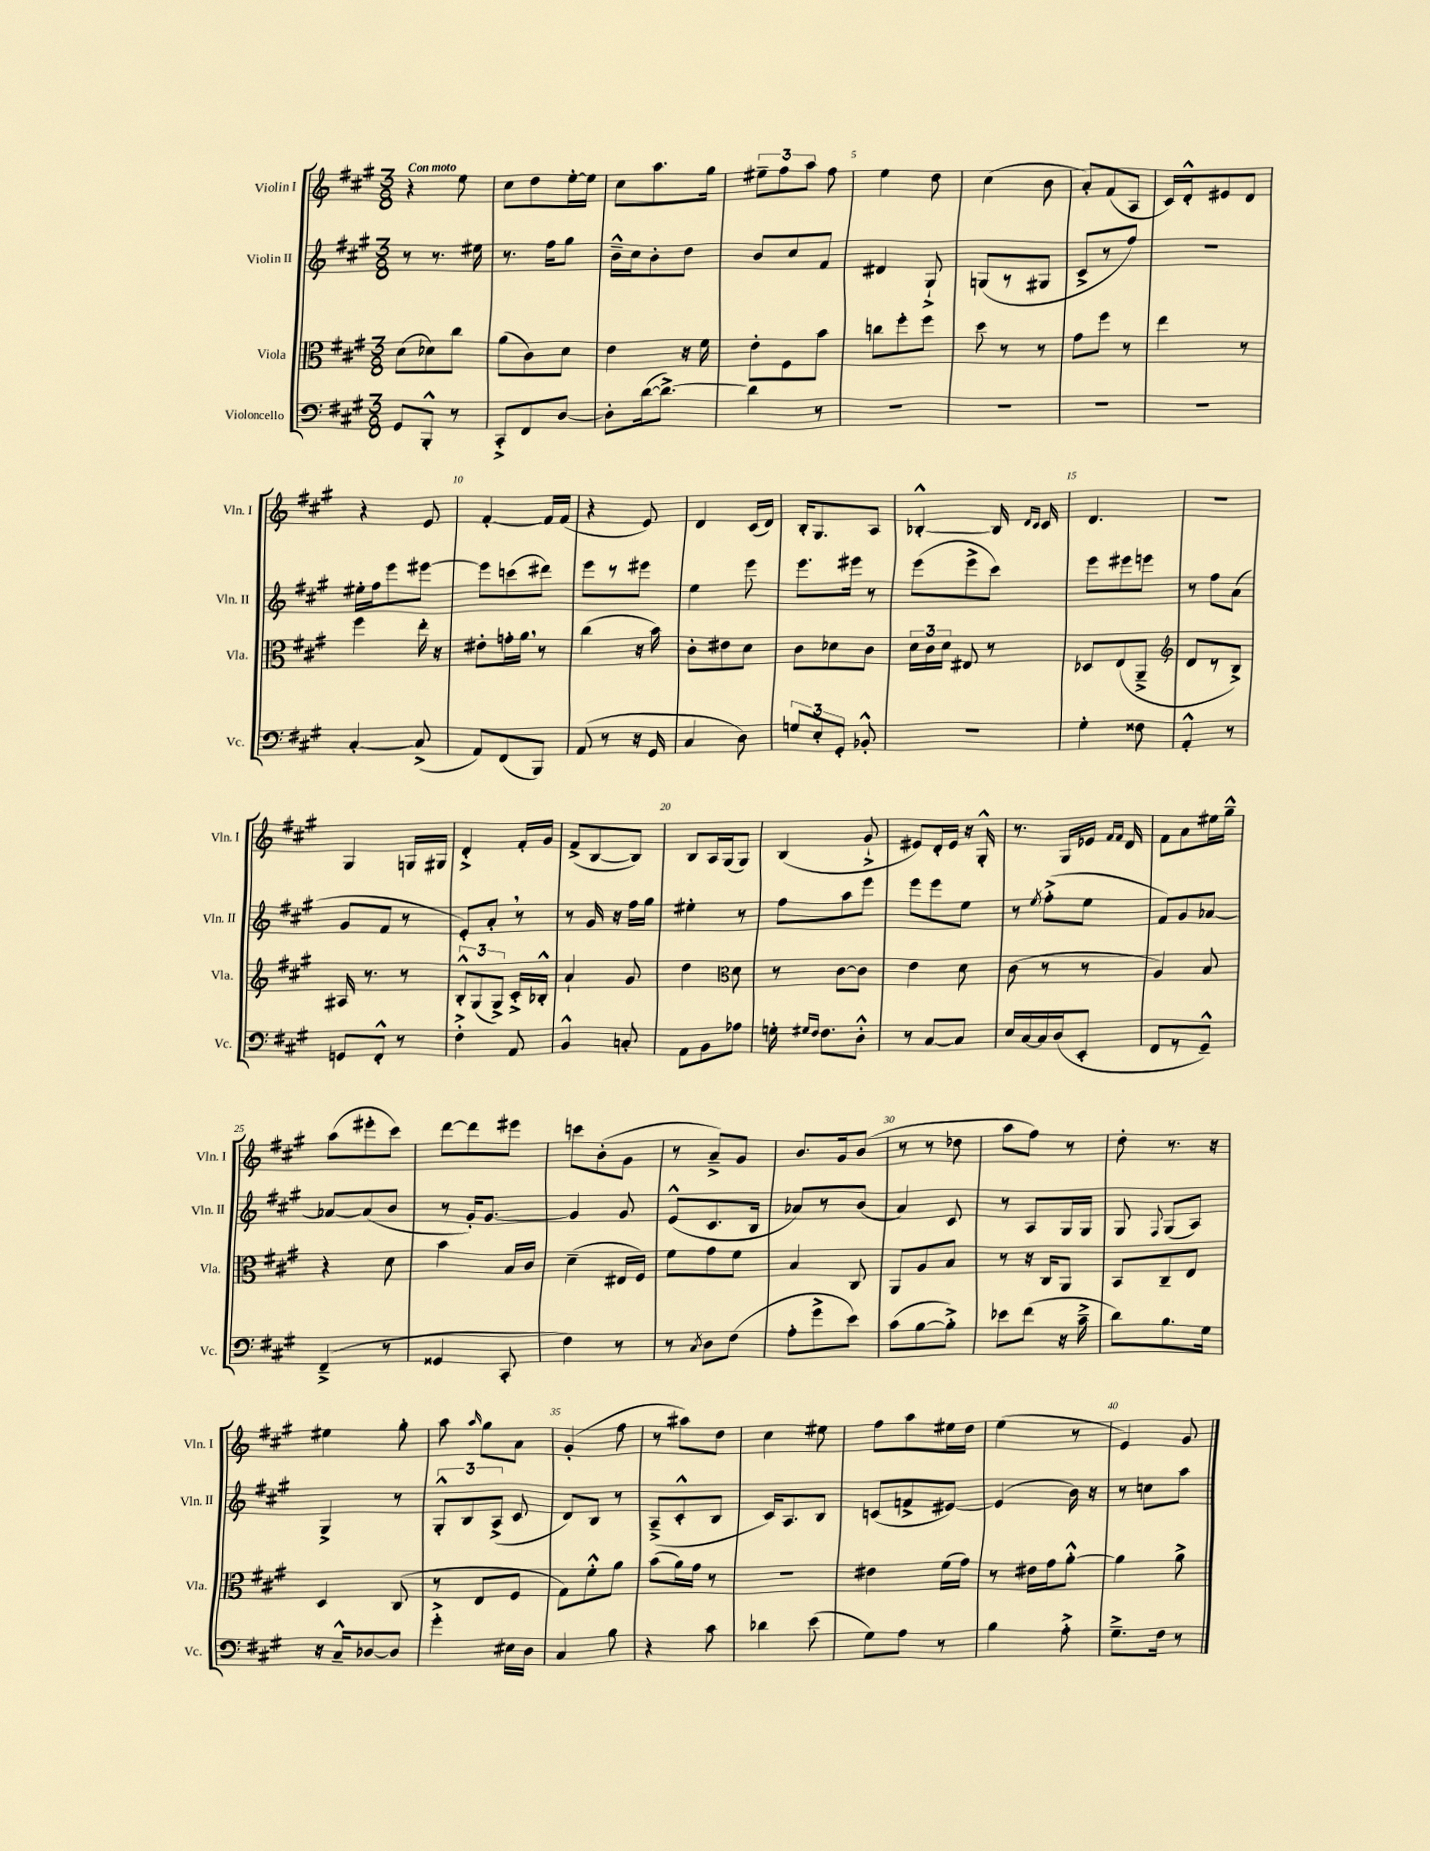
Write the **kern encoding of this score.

**kern	**kern	**kern	**kern
*staff4	*staff3	*staff2	*staff1
*clefF4	*clefC3	*clefG2	*clefG2
*k[f#c#g#]	*k[f#c#g#]	*k[f#c#g#]	*k[f#c#g#]
*M3/8	*M3/8	*M3/8	*M3/8
8GG#	(8d	8r	4r
8BBB'^^	8d-)	8.r	.
8r	8cc#	.	8ee
.	.	16ee#	.
=	=	=	=
8CC#'^	(8a	8.r	8cc#
8FF#	8c#)	.	8dd
.	.	16ff#	.
[8D	8d	8gg#	[16ee'
.	.	.	16ee]
=	=	=	=
8D']	4e	16b~^^	8cc#
.	.	16cc#	.
([16d	.	8b'	8.aa
8.d^_)	.	.	.
.	16r	8dd	.
.	16f#	.	16gg#
=	=	=	=
4d]	8e'	8b	12ee#~
.	.	.	12ff#
.	8F#	8cc#	.
.	.	.	12aa
8r	8b	8f#	8ff#
=	=	=	=
4.r	8cc	4d#	4ee
.	8ff#'	.	.
.	8ff#	8G#`^	8dd
=	=	=	=
4.r	8dd	(8G	(4cc#
.	8r	8r	.
.	8r	8G#	8b
=	=	=	=
4.r	8g#	8c#^	8a')
.	8ff#	8r	(8f#
.	8r	8ff#)	8A
=	=	=	=
4.r	4ee	4.r	16c#)
.	.	.	16d'^^
.	.	.	8e#
.	8r	.	8d
=	=	=	=
[4C#'	4ff#	16ee#'	4r
.	.	16ff#	.
.	.	8eee	.
(8C#^]	16ee'	[8eee#	8e
.	16r	.	.
=	=	=	=
8AA)	8e#'	8eee#]	[4f#'
(8FF#	16g'	(8ccc	.
.	16a	.	.
8BBB)	8r	8ddd#)	16f#]
.	.	.	(16f#
=	=	=	=
(8AA	(4cc#	8eee	4r
8r	.	8r	.
16r	16r	8eee#	8e)
16GG#	16b)	.	.
=	=	=	=
4C#	8c#'	4ee	4d
.	8e#	.	.
8D)	8d	8eee	(16c#
.	.	.	16d)
=	=	=	=
12G	8c#	8.eee	16B'
.	.	.	8.G#
12E'	.	.	.
.	8d-	.	.
12GG#'	.	.	.
.	.	16eee#	.
8BB-'^^	8c#	8r	8A
=	=	=	=
4.r	24d	(8eee	[4B-'^^
.	24c#	.	.
.	24d	.	.
.	8E#	8eee^	.
.	8r	8ccc#)	16B-]
.	.	.	16qqd
.	.	.	16qqc#
.	.	.	16c#
=	=	=	=
4G#'	8D-	8eee	4.d
.	(8E	8eee#	.
8F##	8AA~^	8eee	.
=	=	=	=
*	*clefG2	*	*
4AA'^^	8d	8r	4.r
.	8r	8ff#	.
8r	8B^)	(8a	.
=	=	=	=
8GG	16A#	8g#	4G#
.	8.r	.	.
8FF#'^^	.	8f#	.
8r	8r	8r	16G
.	.	.	16G#
=	=	=	=
4F#'^	12B'^^	8e')	4d'^
.	(12G#	.	.
.	.	8a'	.
.	12G#^)	.	.
8AA	16c#'^	8r	16f#'
.	16B-'^^	.	16g#
=	=	=	=
4BB^^	4a`	8r	(8f#^
.	.	16g#	[8B
.	.	16r	.
8C'	8g#	16ff#	8B])
.	.	16gg#	.
=	=	=	=
8AA	4dd	4ee#'	8B
8BB	.	.	16A
.	.	.	(16G#
*	*clefC3	*	*
8A-	8d	8r	8G#)
=	=	=	=
16G'	8r	8ff#	(4B
16qqG#	.	.	.
16qqF#	.	.	.
8.F#	.	.	.
.	[8c#	8aa	.
8D'^^	8c#]	8eee	8g#`^
=	=	=	=
8r	4e	8eee	8e#)
[8C#	.	8eee	16d'
.	.	.	16e#
8C#]	8d	8ee	16r
.	.	.	16G#'^^
=	=	=	=
16E	(8c#	8r	8.r
[16C#	.	.	.
.	.	8qee	.
16C#]	8r	(8ff#'^	.
(16D	.	.	16G#
8EE'	8r	8ee	16e-
.	.	.	16qqf#
.	.	.	16qqf#
.	.	.	16d
=	=	=	=
8FF#	4A)	8f#)	8f#
8r	.	8g#	8a
8GG#~^^)	8B	[8a-	16ee#
.	.	.	16gg#~^^
=	=	=	=
(4FF#~^	4r	8a-_	(8aa
.	.	(8a-]	8eee#'
8r	8d	8b	8ccc#)
=	=	=	=
4GG##	4b	8r	[8ddd
.	.	16g#')	8ddd]
.	.	[8.g#	.
8CC#'	16B	.	8eee#
.	16c#	.	.
=	=	=	=
4F#)	(4d~	4g#]	8ccc
.	.	.	(8b'
8r	16E#	8g#	8g#
.	16F#)	.	.
=	=	=	=
8r	8f#	(8e^^	8r
8qC#	.	.	.
8D	8g#	8.c#	8a~^)
(8F#	8f#	.	8g#
.	.	16B	.
=	=	=	=
8A'	4B	8a-)	8.b
8g#^	.	8r	.
.	.	.	16g#
8e)	8C#	(8b	(8b
=	=	=	=
(8c#	8AA	4a)	8r
[8B	8A	.	8r
8B'^])	8B	8c#	8dd-
=	=	=	=
8e-	8r	8r	8aa
(8f#	16r	8A	8ff#)
.	16C#	.	.
16r	8AA	16G#	8r
16c#~^	.	16G#	.
=	=	=	=
8d)	8BB	8G#	8dd'
.	.	8qqF#	.
8.B	8C#~	(8G#	8.r
.	8E	8A)	.
16G#	.	.	16r
=	=	=	=
16r	4D	4G#^	4ee#
16C#~^^	.	.	.
[8D-	.	.	.
8D-]	(8C#	8r	8gg#'
=	=	=	=
4g#'^	8r	12G#'^^	8aa
.	.	12B	.
.	.	.	16qqaa
.	8E	.	8gg#
.	.	(12A^	.
16E#	8F#	8c#	8a
16D	.	.	.
=	=	=	=
4C#	8G#)	8d)	(4g#'
.	8f#'^^	8B	.
8B	8a	8r	8ff#
=	=	=	=
4r	(8b	(8A~^	8r
.	16a)	8c#'^^	8aa#)
.	16g#	.	.
8c#	8r	8B	8dd
=	=	=	=
4d-	4.r	16c#)	4cc#
.	.	8.A	.
(8e	.	8B	8ee#
=	=	=	=
8G#)	4e#	(8c	8ff#
8A	.	8f^	8aa
8r	(16f#	[8e#)	16ee#
.	16g#)	.	16dd
=	=	=	=
4B	8r	(4e#]	(4ee
.	16e#	.	.
.	16g#	.	.
8A'^	[8a'^^	16b)	8r
.	.	16r	.
=	=	=	=
8.G#~^	4a]	8r	4e)
.	.	8cc	.
16F#	.	.	.
8r	8a^	8aa	8g#
==	==	==	==
*-	*-	*-	*-
